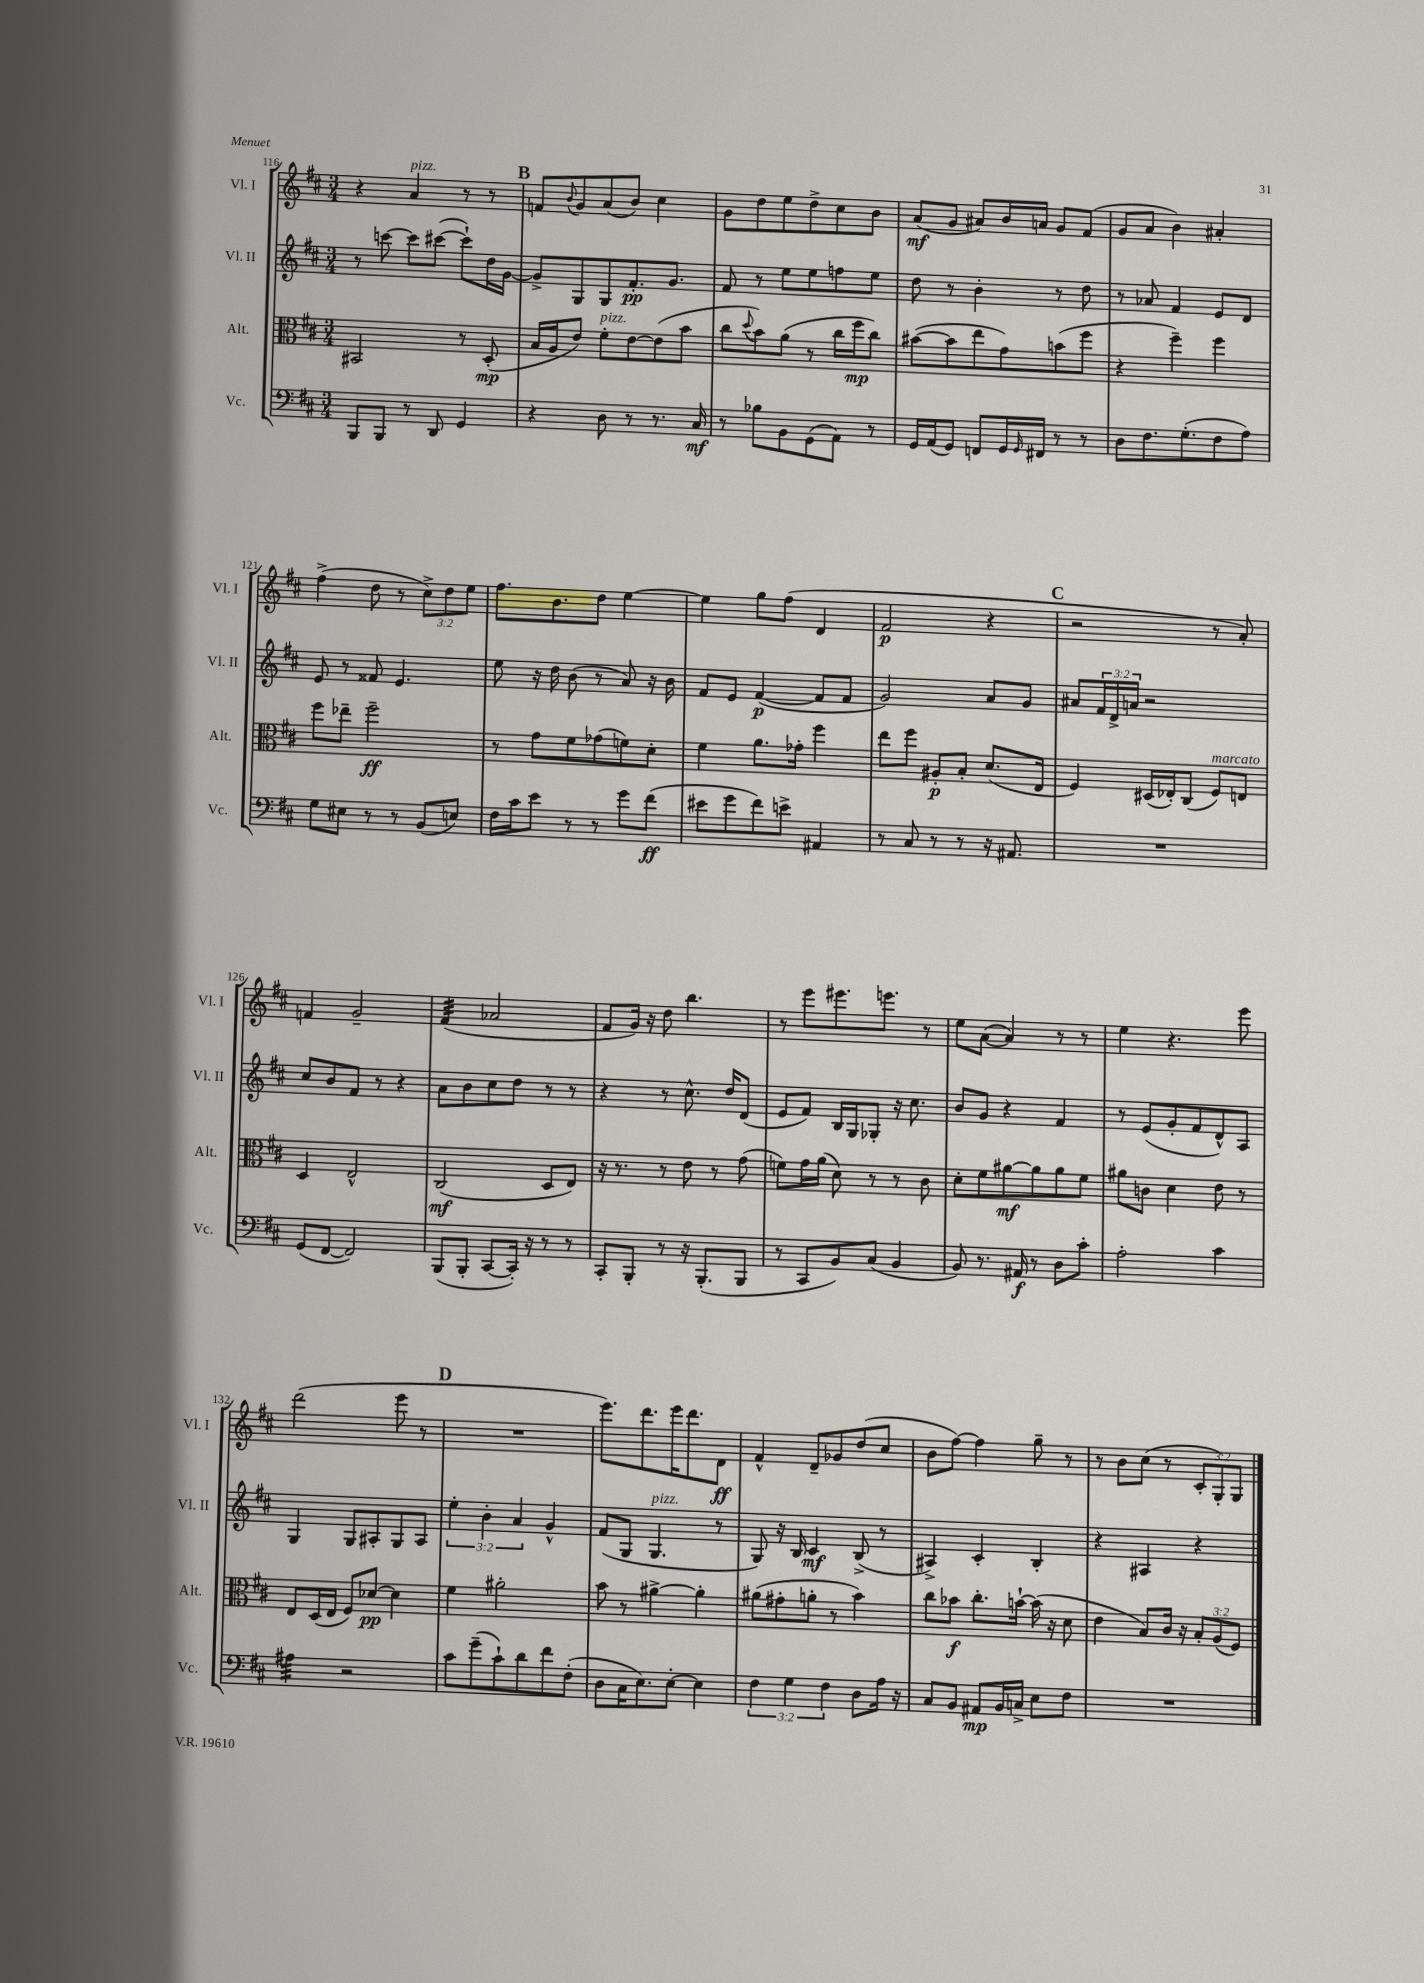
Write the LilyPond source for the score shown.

<<
\new StaffGroup <<
\new Staff = "s0" \with { instrumentName = "Vl. I" shortInstrumentName = "Vl. I" } {
    \clef treble \key d \major \numericTimeSignature \time 3/4 \override Staff.TupletNumber.text = #tuplet-number::calc-fraction-text
    r4 a'4^\markup { \italic "pizz." } r8 r8 |
    \mark \markup { \bold "B" } f'8 \appoggiatura { b'8 } g'8 a'8( b'8) cis''4 |
    g'8 d''8 e''8 d''8-> cis''8 b'8 |
    a'8\mf( g'8 ais'8) b'16 a'16 g'8 fis'8( |
    g'8 a'8 b'4) ais'4-. |
    fis''4->( d''8 r8 \tuplet 3/2 { cis''8->) d''8 e''8 } |
    fis''8. b'8. d''8 e''4~ |
    e''4 g''8 fis''8( d'4 |
    fis'2\p r4 |
    \mark \markup { \bold "C" } r2 r8 a'8-.) |
    f'4 g'2-- |
    fis'4:32( aes'2 |
    fis'8 g'16) r16 d''8 b''4. |
    r8 e'''8 eis'''8. e'''8. r8 |
    e''8 a'8~( a'4) r8 r8 |
    e''4 r4. e'''8 |
    d'''2( e'''8 r8 |
    \mark \markup { \bold "D" } R2. |
    e'''8.) d'''8. e'''16 d'''8. d'8\ff |
    fis'4-^ d'8-- ges'8 d''8( cis''8 |
    b'8 fis''8~) fis''4 g''8-- r8 |
    r8 b'8 cis''8( r8 \tuplet 3/2 { cis'8-. g8-.) g8 } \bar "|." |
}
\new Staff = "s1" \with { instrumentName = "Vl. II" shortInstrumentName = "Vl. II" } {
    \clef treble \key d \major \numericTimeSignature \time 3/4 \override Staff.TupletNumber.text = #tuplet-number::calc-fraction-text
    r8 c'''8~ c'''8 cis'''8~( cis'''8-!) d''16 g'16~ |
    \mark \markup { \bold "B" } g'8-> g8 g8 fis'8.-.\pp g'8. |
    fis'8 r8 e''8 e''8 f''8 e''8 |
    d''8 r8 b'4-. r8 d''8 |
    r8 aes'8 fis'4 e'8 d'8 |
    e'8 r8 fisis'8 e'4. |
    e''8 r16 d''16 b'8( r8 a'8) r16 b'16 |
    fis'8 e'8 fis'4~\p( fis'8 fis'8 |
    g'2) a'8 g'8 |
    \mark \markup { \bold "C" } ais'8 \tuplet 3/2 { fis'16 d'16-> a'16 } r2 |
    cis''8 b'8 fis'8 r8 r4 |
    a'8 b'8 cis''8 d''8 r8 r8 |
    r4 r8 cis''8.-^ d''16 d'8( |
    e'8 fis'8) b16 g16 ges8-. r16 cis''8. |
    b'8 g'8 r4 fis'4 |
    r8 e'8( g'8-. fis'8 d'8-^) a8 |
    g4 g8 ais8-. g8 ais8 |
    \mark \markup { \bold "D" } \tuplet 3/2 { e''4-. b'4-. a'4 } g'4-^ |
    fis'8( g8 g4.^\markup { \italic "pizz." } r8 |
    g8) r16 b16 cis'4\mf b8->( r8 |
    ais4->) cis'4-. b4-. |
    r4 ais4 r4 \bar "|." |
}
\new Staff = "s2" \with { instrumentName = "Alt." shortInstrumentName = "Alt." } {
    \clef alto \key d \major \numericTimeSignature \time 3/4 \override Staff.TupletNumber.text = #tuplet-number::calc-fraction-text
    bis,2 r8 d8-.\mp( |
    \mark \markup { \bold "B" } b16 a16 e'8) fis'8-.^\markup { \italic "pizz." } e'8~ e'8( b'8 |
    cis''8 \appoggiatura { d''8 } b'8) a'8( r8 cis''16 fis''16\mp cis''8) |
    bis'8~( bis'8 e''8 g'8) b'8( fis''8 |
    r4 fis''4--) fis''4 |
    fis''8 ees''8-- fis''2--\ff |
    r8 g'8 fis'8 ges'8( f'8) d'8-. |
    fis'4 a'8. ges'16-. fis''4 |
    e''8 fis''8 ais8-.\p b8-. d'8.( e16 |
    \mark \markup { \bold "C" } fis4) dis16( ees16-.) cis8( fis8^\markup { \italic "marcato" }) e8 |
    d4 e2-^ |
    cis2\mf( d8 e8) |
    r16 r8. r8 e'8 r8 g'8( |
    f'8) g'16 a'16( d'8) r8 r8 cis'8 |
    d'8-. fis'8 ais'8~\mf ais'8 ais'8 fis'8 |
    ais'8 c'8 d'4 e'8 r8 |
    e8 d16( e16 fis8) des'8~\pp des'4 |
    \mark \markup { \bold "D" } fis'4 ais'2-. |
    b'8 r8 ais'4~-> ais'4-. |
    ais'8( gis'8-. a'8-. r8 b'4) |
    cis''8 bes'8\f cis''8.-. b'16~-! b'16( r16 d'8 |
    e'4 b8) cis'16 r16 \tuplet 3/2 { b8-. a8( fis8) } \bar "|." |
}
\new Staff = "s3" \with { instrumentName = "Vc." shortInstrumentName = "Vc." } {
    \clef bass \key d \major \numericTimeSignature \time 3/4 \override Staff.TupletNumber.text = #tuplet-number::calc-fraction-text
    b,,8 b,,8 r8 d,8 g,4 |
    \mark \markup { \bold "B" } r4 d8 r8 r8. cis16\mf |
    r8 bes8 b,8 g,8( a,8) r8 |
    g,16 a,16( g,8) f,8 g,16 \grace { g,16 } fis,16 r8 r8 |
    d8 fis8. g8.-.( fis8 a8) |
    g8 eis8 r8 r8 b,8( e8) |
    fis16 cis'16 e'8 r8 r8 g'8 fis'8\ff( |
    eis'8 g'8 fis'8) e'8-> ais,4 |
    r8 cis8 r8 r8 r16 ais,8. |
    \mark \markup { \bold "C" } R2. |
    g,8( fis,8~ fis,2) |
    b,,8( b,,8-. cis,8~ cis,16-.) r16 r8 r8 |
    cis,8-. b,,8-. r8 r16 b,,8.-.( b,,8 |
    r8 cis,8 b,8) cis8( b,4 |
    b,8) r8. ais,16\f r8 d8 cis'8-. |
    a2-. cis'4 |
    ais4:32 r2 |
    \mark \markup { \bold "D" } cis'8 g'8--( cis'8-!) d'8 fis'8 fis8-.( |
    d8 cis16 e8.) e8~-. e4 |
    \tuplet 3/2 { fis4 g4 fis4 } d8 a16 r16 |
    cis8 b,8 ais,8\mp b,16 c16-> e8 fis8 |
    R2. \bar "|." |
}
>>
>>
\layout { \context { \Score currentBarNumber = #116 } }
